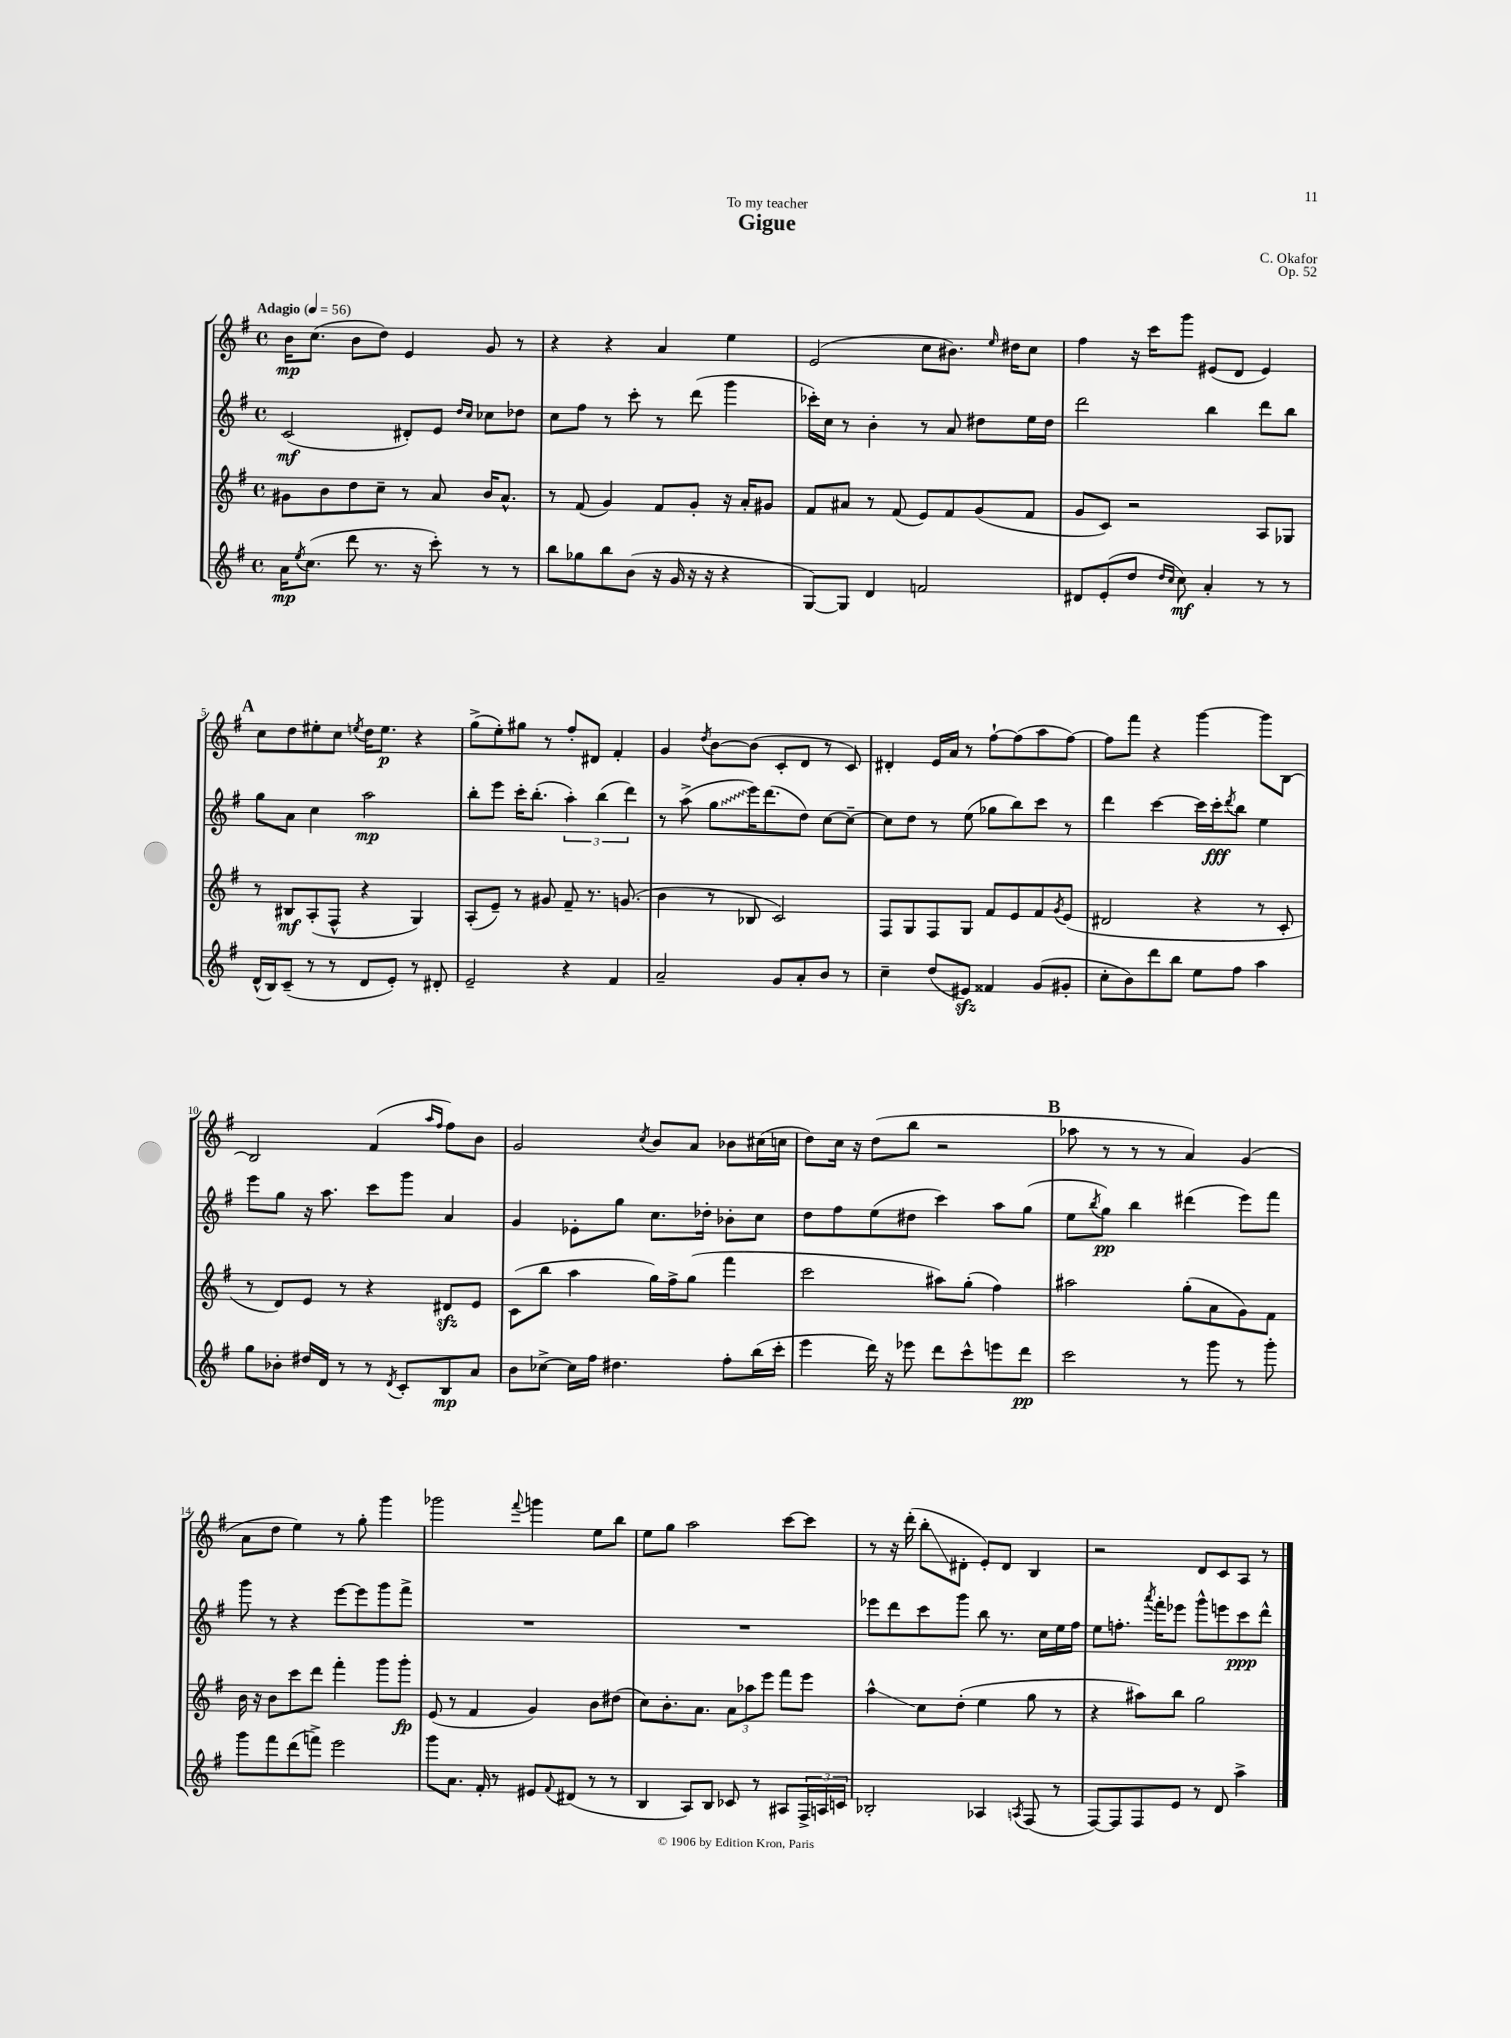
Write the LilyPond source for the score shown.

\header { title = "Gigue" composer = "C. Okafor" dedication = "To my teacher" opus = "Op. 52" }
<<
\new StaffGroup <<
\new Staff = "s0" {
    \clef treble \key g \major \defaultTimeSignature \time 4/4 \tempo "Adagio" 4 = 56
    b'16\mp c''8.( b'8 d''8) e'4 g'8 r8 |
    r4 r4 a'4 e''4 |
    e'2( c''8 bis'8.) \grace { e''16 } dis''16 c''8 |
    fis''4 r16 c'''16 g'''8 eis'8( d'8 eis'4) |
    \mark \markup { \bold "A" } c''8 d''8 eis''8-. c''8 \acciaccatura { e''8 } d''16 e''8.\p r4 |
    g''8->( e''8-.) gis''8 r8 fis''8-. dis'8 fis'4-. |
    g'4 \acciaccatura { d''8 } b'8~ b'8( c'8-. d'8 r8 c'8) |
    dis'4-. e'16 a'16 r8 fis''8~-! fis''8( a''8 fis''8~) |
    fis''8 fis'''8 r4 g'''4~ g'''8 b8~ |
    b2 fis'4( \grace { a''16 fis''16 } fis''8) b'8 |
    g'2 \acciaccatura { c''8 } b'8 a'8 bes'8 cis''16( c''16 |
    d''8) c''16 r16 d''8( b''8 r2 |
    \mark \markup { \bold "B" } aes''8 r8 r8 r8 a'4) g'4( |
    a'8 d''8 e''4) r8 g''8-. g'''4 |
    ges'''2 \appoggiatura { fis'''8 } g'''4 e''8 b''8 |
    e''8 g''8 a''2 c'''8~ c'''8 |
    r8 r16 d'''16-.( b''8-.\glissando dis'8-. e'8-.) dis'8 b4 |
    r2 d'8 c'8 a8 r8 \bar "|." |
}
\new Staff = "s1" {
    \clef treble \key g \major \defaultTimeSignature \time 4/4
    c'2\mf( dis'8-.) e'8 \grace { d''16 c''16 } ces''8 des''8 |
    c''8 fis''8 r8 c'''8-. r8 d'''8( g'''4 |
    ces'''16-.) c''16 r8 b'4-. r8 a'8 dis''8 e''16 dis''16 |
    d'''2 b''4 d'''8 b''8 |
    \mark \markup { \bold "A" } g''8 a'8 c''4 a''2\mp |
    b''8-. e'''8 c'''16-. b''8.-.( \tuplet 3/2 { a''4-.) b''4( d'''4) } |
    r8 a''8->( \once \override Glissando.style = #'zigzag g''8\glissando e'''16) d'''8.( d''8) c''8~ c''8~-- |
    c''8 d''8 r8 e''8( ges''8 b''8) c'''8 r8 |
    d'''4 c'''4~ c'''16 c'''16-.\fff \acciaccatura { d'''8 } b''8 e''4 |
    e'''8 g''8 r16 a''8. c'''8 g'''8 a'4 |
    g'4 ees'8-. g''8 c''8. des''16-. bes'8-. c''8 |
    d''8 fis''8 e''8( dis''8 c'''4) a''8 g''8( |
    \mark \markup { \bold "B" } e''8 \acciaccatura { b''8 } g''8\pp) b''4 dis'''4( e'''8) fis'''8 |
    g'''8 r8 r4 e'''8~ e'''8 g'''8 fis'''8-> |
    R1 |
    R1 |
    ees'''8 d'''8 c'''8 g'''8 b''8 r8. c''16 e''16 fis''16 |
    e''8 f''8.-. \acciaccatura { a'''8 } fis'''16-. ees'''8 g'''8-^ e'''8 c'''8\ppp d'''8-^ \bar "|." |
}
\new Staff = "s2" {
    \clef treble \key g \major \defaultTimeSignature \time 4/4
    gis'8 b'8 d''8 c''8-- r8 a'8 b'16 a'8.-^ |
    r8 fis'8( g'4) fis'8 g'8-. r16 a'16-. gis'8 |
    fis'8 ais'8 r8 fis'8( e'8) fis'8 g'8( fis'8 |
    g'8 c'8) r2 a8 ges8 |
    \mark \markup { \bold "A" } r8 bis8\mf a8-.( fis8-^ r4 g4) |
    a8-.( e'8--) r8 gis'8 fis'8-- r8. g'8.( |
    b'4 r8 bes8 c'2) |
    fis8 g8 fis8 g8 fis'8 e'8 fis'8 \acciaccatura { g'8 } e'8( |
    dis'2 r4 r8 c'8-. |
    r8 d'8) e'8 r8 r4 dis'8\sfz e'8 |
    c'8( b''8 a''4 g''16) fis''16-> g''8( fis'''4 |
    c'''2 ais''8) g''8-.( fis''4) |
    \mark \markup { \bold "B" } ais''2 g''8-.( a'8 g'8) fis'8 |
    b'16 r16 b'8 c'''8 d'''8 fis'''4-. g'''8 g'''8-.\fp |
    e'8( r8 fis'4 g'4) b'8 dis''8( |
    c''8) b'8.-. a'8. \tuplet 3/2 { a'8 aes''8 e'''8 } fis'''8 e'''8 |
    a''4-^\glissando c''8 d''8-.( e''4 g''8 r8 |
    r4 ais''8) b''8 g''2 \bar "|." |
}
\new Staff = "s3" {
    \clef treble \key g \major \defaultTimeSignature \time 4/4
    a'16\mp \acciaccatura { e''8 } c''8.( d'''8 r8. r16 c'''8-.) r8 r8 |
    b''8 ges''8 b''8 b'8( r16 g'16 r16 r16 r4 |
    g8~) g8 d'4 f'2 |
    dis'8 e'8-.( d''8 \grace { d''16 c''16 } c''8\mf) a'4-. r8 r8 |
    \mark \markup { \bold "A" } d'16-^( b16) c'8--( r8 r8 d'8 e'8-.) r8 dis'8-. |
    e'2-- r4 fis'4 |
    a'2-- g'8 a'8-. b'8 r8 |
    c''4-- d''8( eis'8\sfz) fisis'4 g'8( gis'8-. |
    c''8-. b'8) d'''8 b''8 e''8 fis''8 a''4 |
    g''8 bes'8-. dis''16 d'16 r8 r8 \acciaccatura { d'8 } c'8-. b8\mp a'8 |
    b'8 ces''8~-> ces''16 fis''16 dis''4. fis''8-. b''16( c'''16-. |
    e'''4 d'''16) r16 ees'''8 d'''8 c'''8-^ e'''8 d'''8\pp |
    \mark \markup { \bold "B" } c'''2 r8 g'''8 r8 g'''8-. |
    g'''8 fis'''8 d'''8( f'''8->) e'''2 |
    g'''8 a'8. fis'16-. r8 eis'8 \appoggiatura { fis'8 } dis'8( r8 r8 |
    b4 a8) b8 ces'8 r8 ais8 \tuplet 3/2 { fis16-> a16 c'16 } |
    bes2-. aes4 \acciaccatura { a8 } fis8( r8 |
    fis8~) fis8 fis8 e'8 r8 d'8 a''4-> \bar "|." |
}
>>
>>
